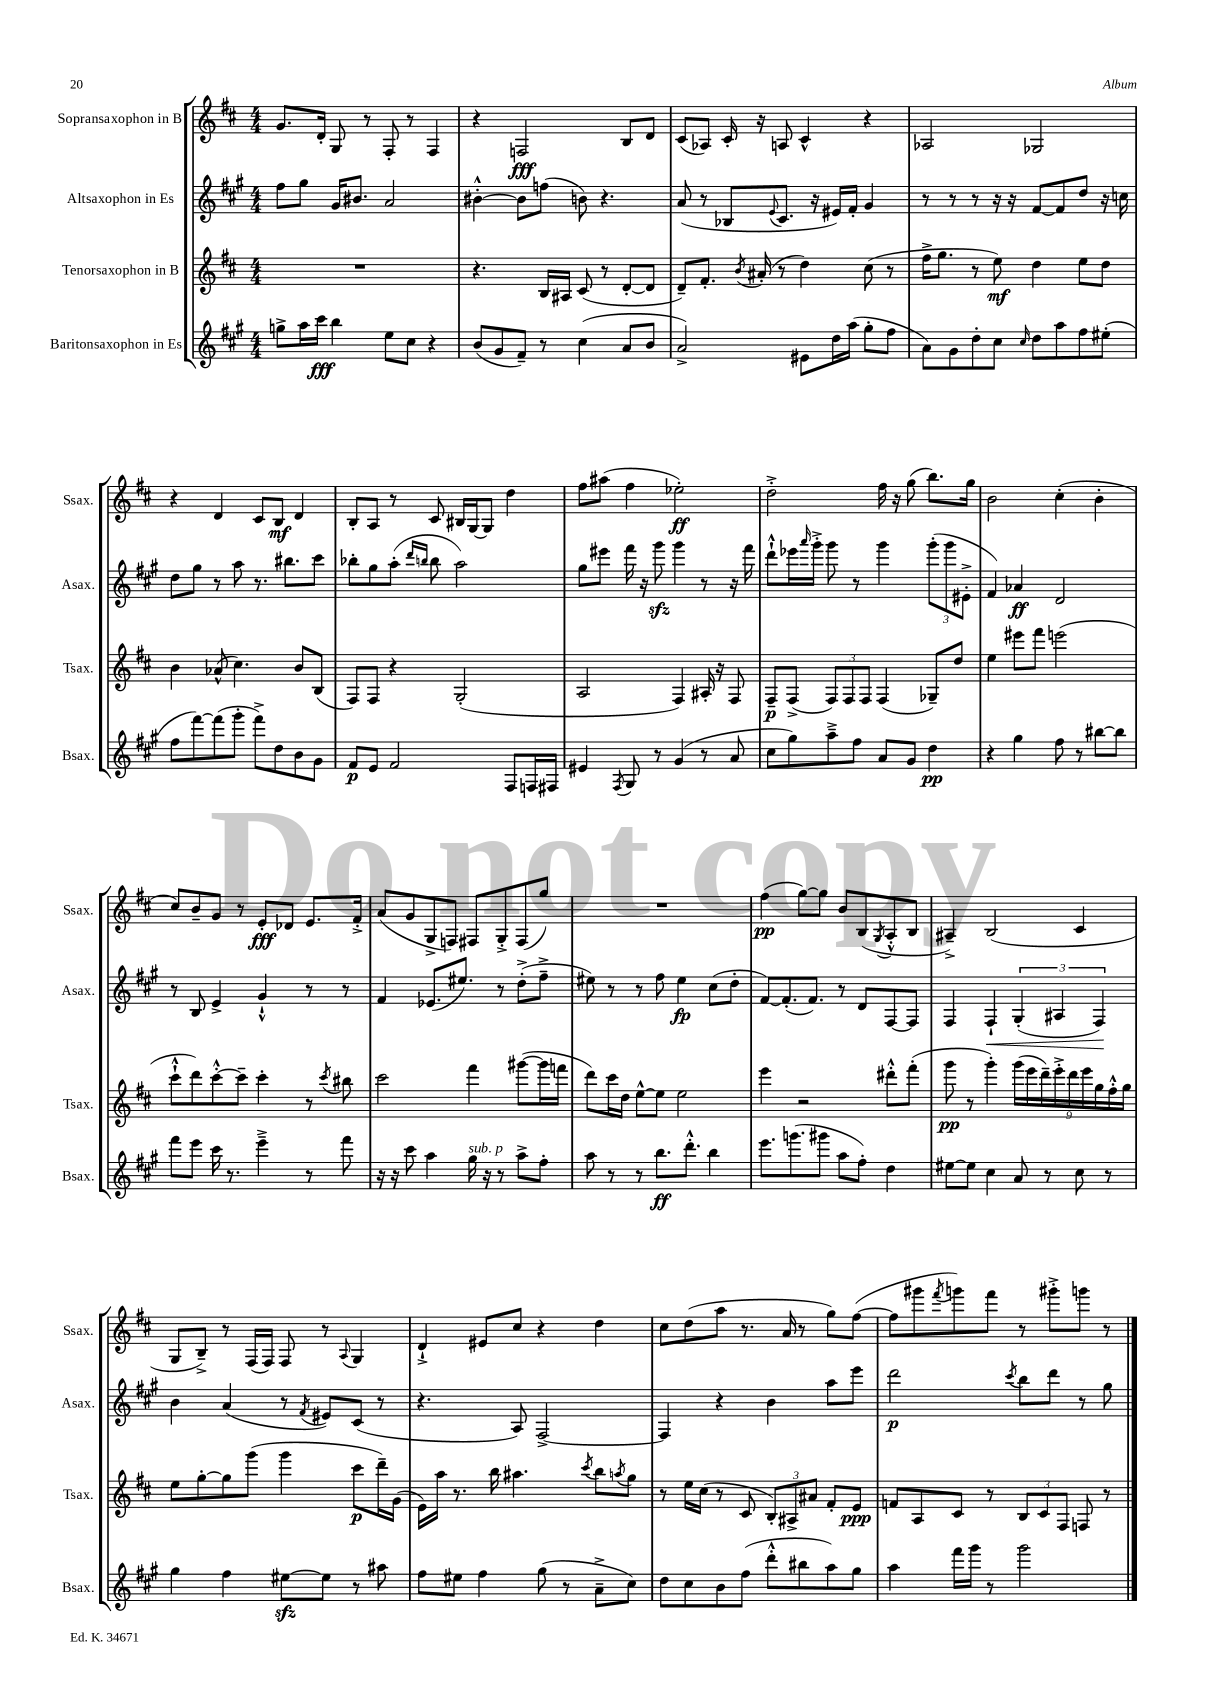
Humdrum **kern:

**kern	**kern	**kern	**kern
*staff4	*staff3	*staff2	*staff1
*clefG2	*clefG2	*clefG2	*clefG2
*k[f#c#g#]	*k[f#c#]	*k[f#c#g#]	*k[f#c#]
*M4/4	*M4/4	*M4/4	*M4/4
8gg^\L	1r	8ff#\L	8.g/L
16aa\L	.	8gg#\J	.
16ccc#\JJ	.	.	16d'/Jk
4bb\	.	16g#/LK	8G/
.	.	8.b#/J	.
.	.	.	8r
8ee\L	.	2a/	8F#'/
8cc#\J	.	.	8r
4r	.	.	4F#/
=	=	=	=
(8b/L	4.r	[4b#'^^\	4r
8g#/	.	.	.
8f#~/J)	.	8b#\]L	2F/
8r	16B/LL	(8ff\J	.
.	16A#/JJ	.	.
(4cc#\	(8c#/	8b\)	.
.	8r	4.r	.
8a/L	[8d'/L	.	8B/L
8b/J	8d/]J	.	8d/J
=	=	=	=
2a^/)	8d~/L)	(8a/	(8c#/L
.	8.f#'/J	8r	8A-/J)
.	.	8B-/L	16c#'/
.	8qb/	.	.
.	(16a#'/	.	16r
.	.	8qqe/	.
.	8r	8.c#/J	8A/
8e#\L	4dd\)	.	4c#^^/
.	.	16r	.
16dd\L	.	16e#/LL)	.
(16aa\JJ	.	16f#'/JJ	.
8gg#'\L	(8cc#\	4g#/	4r
8ff#\J	8r	.	.
=	=	=	=
8a\L)	16ff#^\LK	8r	2A-/
.	8.gg\J	.	.
8g#\	.	8r	.
8dd'\	8r	8r	.
8cc#\J	8ee\)	16r	.
.	.	16r	.
16qqcc#/	.	.	.
8dd\L	4dd\	[8f#/L	2G-/
8aa\	.	8f#/]	.
8ff#\	8ee\L	8dd/J	.
(8ee#'\J	8dd\J	16r	.
.	.	16cc\	.
=	=	=	=
8ff#\L	4b\	8dd\L	4r
[8fff#\)	.	8gg#\J	.
(8fff#\]	(8a-^^/	8r	4d/
8ggg#'\J	4.cc#\)	8aa\	.
8fff#^\L)	.	8.r	8c#/L
8dd\	.	.	8B/J
.	.	8.bb#\L	.
8b\	8b/L	.	4d/
8g#\J	(8B/J	8ccc#\J	.
=	=	=	=
8f#/L	8F#/L)	8bb-'\L	8B'/L
8e/J	8F#/J	8gg#\	8A/J
2f#/	4r	(8aa'\J	8r
.	.	16qqddd/LL	.
.	.	16qqbb/JJ	.
.	.	8bb\	8c#/
.	(2G'/	2aa\)	16B#/LL
.	.	.	[16G/J
.	.	.	8G/]J
8F#/L	.	.	4dd\
16F/L	.	.	.
16F#/JJ	.	.	.
=	=	=	=
4e#/	2A/	8gg#\L	8ff#\L
.	.	8eee#\J	(8aa#\J
8qF#/	.	.	.
8G#/	.	16fff#\	4ff#\
.	.	16r	.
8r	.	8ggg#\	.
(4g#/	4F#/)	4ggg#\	2ee-'\)
8r	16A#'/	8r	.
.	16r	.	.
8a/	8F#/	16r	.
.	.	16fff#\	.
=	=	=	=
8cc#\L	8F#~/L	8ddd`^^\L	2dd'^\
8gg#\)	(8F#^/J	16eee-\L	.
.	.	16qqaaa/	.
.	.	16ggg#'^\JJ	.
8aa~^\	12F#/L)	8ggg#\	.
.	12F#/	.	.
8ff#\J	.	8r	.
.	12F#/J	.	.
8a/L	(4F#/	4ggg#\	16ff#\
.	.	.	16r
8g#/J	.	.	(8gg\
4dd\	8G-~/L)	(12ggg#'\L	8.bb\L)
.	.	12ggg#\	.
.	8dd/J	.	.
.	.	12e#'^\J	.
.	.	.	16gg\Jk
=	=	=	=
4r	4ee\	4f#/)	2b\
4gg#\	8eee#\L	4a-/	.
.	8fff#\J	.	.
8ff#\	(2eee\	2d/	(4cc#'\
8r	.	.	.
[8bb#\L	.	.	4b'\
8bb#\]J	.	.	.
=	=	=	=
8fff#\L	8ccc#`^^\L	8r	8cc#/L)
8eee\J	8ddd\)	8B/	8b~/
16ccc#\	[8ccc#'^^\	4e^/	8g/J
8.r	.	.	.
.	8ccc#~\]J	.	8r
4eee~^\	4ccc#'\	4g#`^^/	8e'/L
.	.	.	8d-/J
8r	8r	8r	8.e/L
.	8qccc#/	.	.
8fff#\	8bb#\	8r	.
.	.	.	16f#'^/Jk
=	=	=	=
16r	2ccc#\	4f#/	(8a/L
16r	.	.	.
8ccc#\	.	.	8g/
4aa\	.	(8.e-/L	8G^/
.	.	.	8F/J)
.	.	8.ee#/J)	.
16gg#\	4fff#\	.	8F#/L
16r	.	.	.
8r	.	8r	8G'^/
8aa^\L	([8ggg#\L	(8dd'^\L	(8F#/
8ff#'\J	16ggg#\]L	8ff#~^\J	8gg/J)
.	16fff\JJ	.	.
=	=	=	=
8aa\	8ddd\L)	8ee#\)	1r
8r	16ccc#\L	8r	.
.	16dd\JJ	.	.
8r	[8ee^^\L	8r	.
8.bb\L	8ee\]J	8ff#\	.
.	2ee\	4ee#\	.
8.ddd'^^\J	.	.	.
4bb\	.	(8cc#\L	.
.	.	8dd'\J	.
=	=	=	=
8.eee\L	4eee\	[8f#/L)	(4ff#\
.	.	(8.f#'/]	.
(8.ggg\	.	.	.
.	2r	.	[8gg\L)
.	.	8.f#/J)	.
8ggg#\J	.	.	8gg\]J
8aa\L	.	8r	8b/L
8ff#'\J)	.	8d/L	(8B/
.	.	.	8qG/
4dd\	8ddd#'^^\L	[8F#/	8A'^^/
.	(8fff#'\J	8F#/]J	8B/J
=	=	=	=
[8ee#\L	8ggg\	4F#/	4A#~^/)
8ee#\]J	8r	.	.
4cc#\	4ggg'\)	4F#`/	(2B/
8a/	(18ggg\LL	(6G#'/	.
.	18eee\	.	.
.	18ddd~\)	.	.
8r	.	.	.
.	18eee'^\	6A#/	.
.	18ddd\	.	.
8cc#\	.	.	4c#/
.	18eee\	.	.
.	18gg\	6F#/)	.
8r	.	.	.
.	18ff#'^^\	.	.
.	18gg\JJ	.	.
=	=	=	=
4gg#\	8ee\L	4b\	8G/L
.	[8gg'\	.	8B~^/J)
4ff#\	8gg\]	(4a/	8r
.	(8ggg\J	.	(16F#/LL
.	.	.	16F#/JJ)
[8ee#\L	4ggg\	8r	8F#/
.	.	8qf#/	.
8ee#\]J	.	8e#/L)	8r
.	.	.	8qqA/
8r	8ccc#\L	(8c#/J	4G/
8aa#\	16ddd~\L)	8r	.
.	(16g\JJ	.	.
=	=	=	=
8ff#\L	16e\LL)	4.r	4d`^/
.	16aa\JJ	.	.
8ee#\J	8.r	.	.
4ff#\	.	.	8e#/L
.	16bb\	.	.
.	4.aa#\	8A/)	8cc#/J
(8gg#\	.	[2F#^/	4r
8r	.	.	.
.	8qccc#/	.	.
8a~^\L	8bb\L	.	4dd\
.	8qaa/	.	.
8cc#\J)	8gg\J	.	.
=	=	=	=
8dd\L	8r	4F#/]	8cc#\L
8cc#\	16ee\LL	.	(8dd\
.	(16cc#\JJ	.	.
8b\	8r	4r	8aa\J
(8ff#\J	8c#/	.	8.r
8ddd'^^\L	12B'/L)	4b\	.
.	.	.	16a/
.	12A#^/	.	.
8bb#\	.	.	8r
.	12a#/J	.	.
8aa\)	8f#'/L	8aa\L	8gg\L)
8gg#\J	8e/J	8eee\J	([8ff#\J
=	=	=	=
4aa\	8f/L	2ddd\	8ff#\]L
.	8A/	.	8ggg#\
.	.	.	8qfff#/
16fff#\LL	8c#/J	.	8ggg\)
16ggg#\JJ	.	.	.
8r	8r	.	8fff#\J
.	.	8qccc#/	.
2ggg#\	12B/L	8bb\L	8r
.	12c#/	.	.
.	.	8ddd\J	8ggg#'^\L
.	12F#/J	.	.
.	8F/	8r	8ggg\J
.	8r	8gg#\	8r
==	==	==	==
*-	*-	*-	*-
